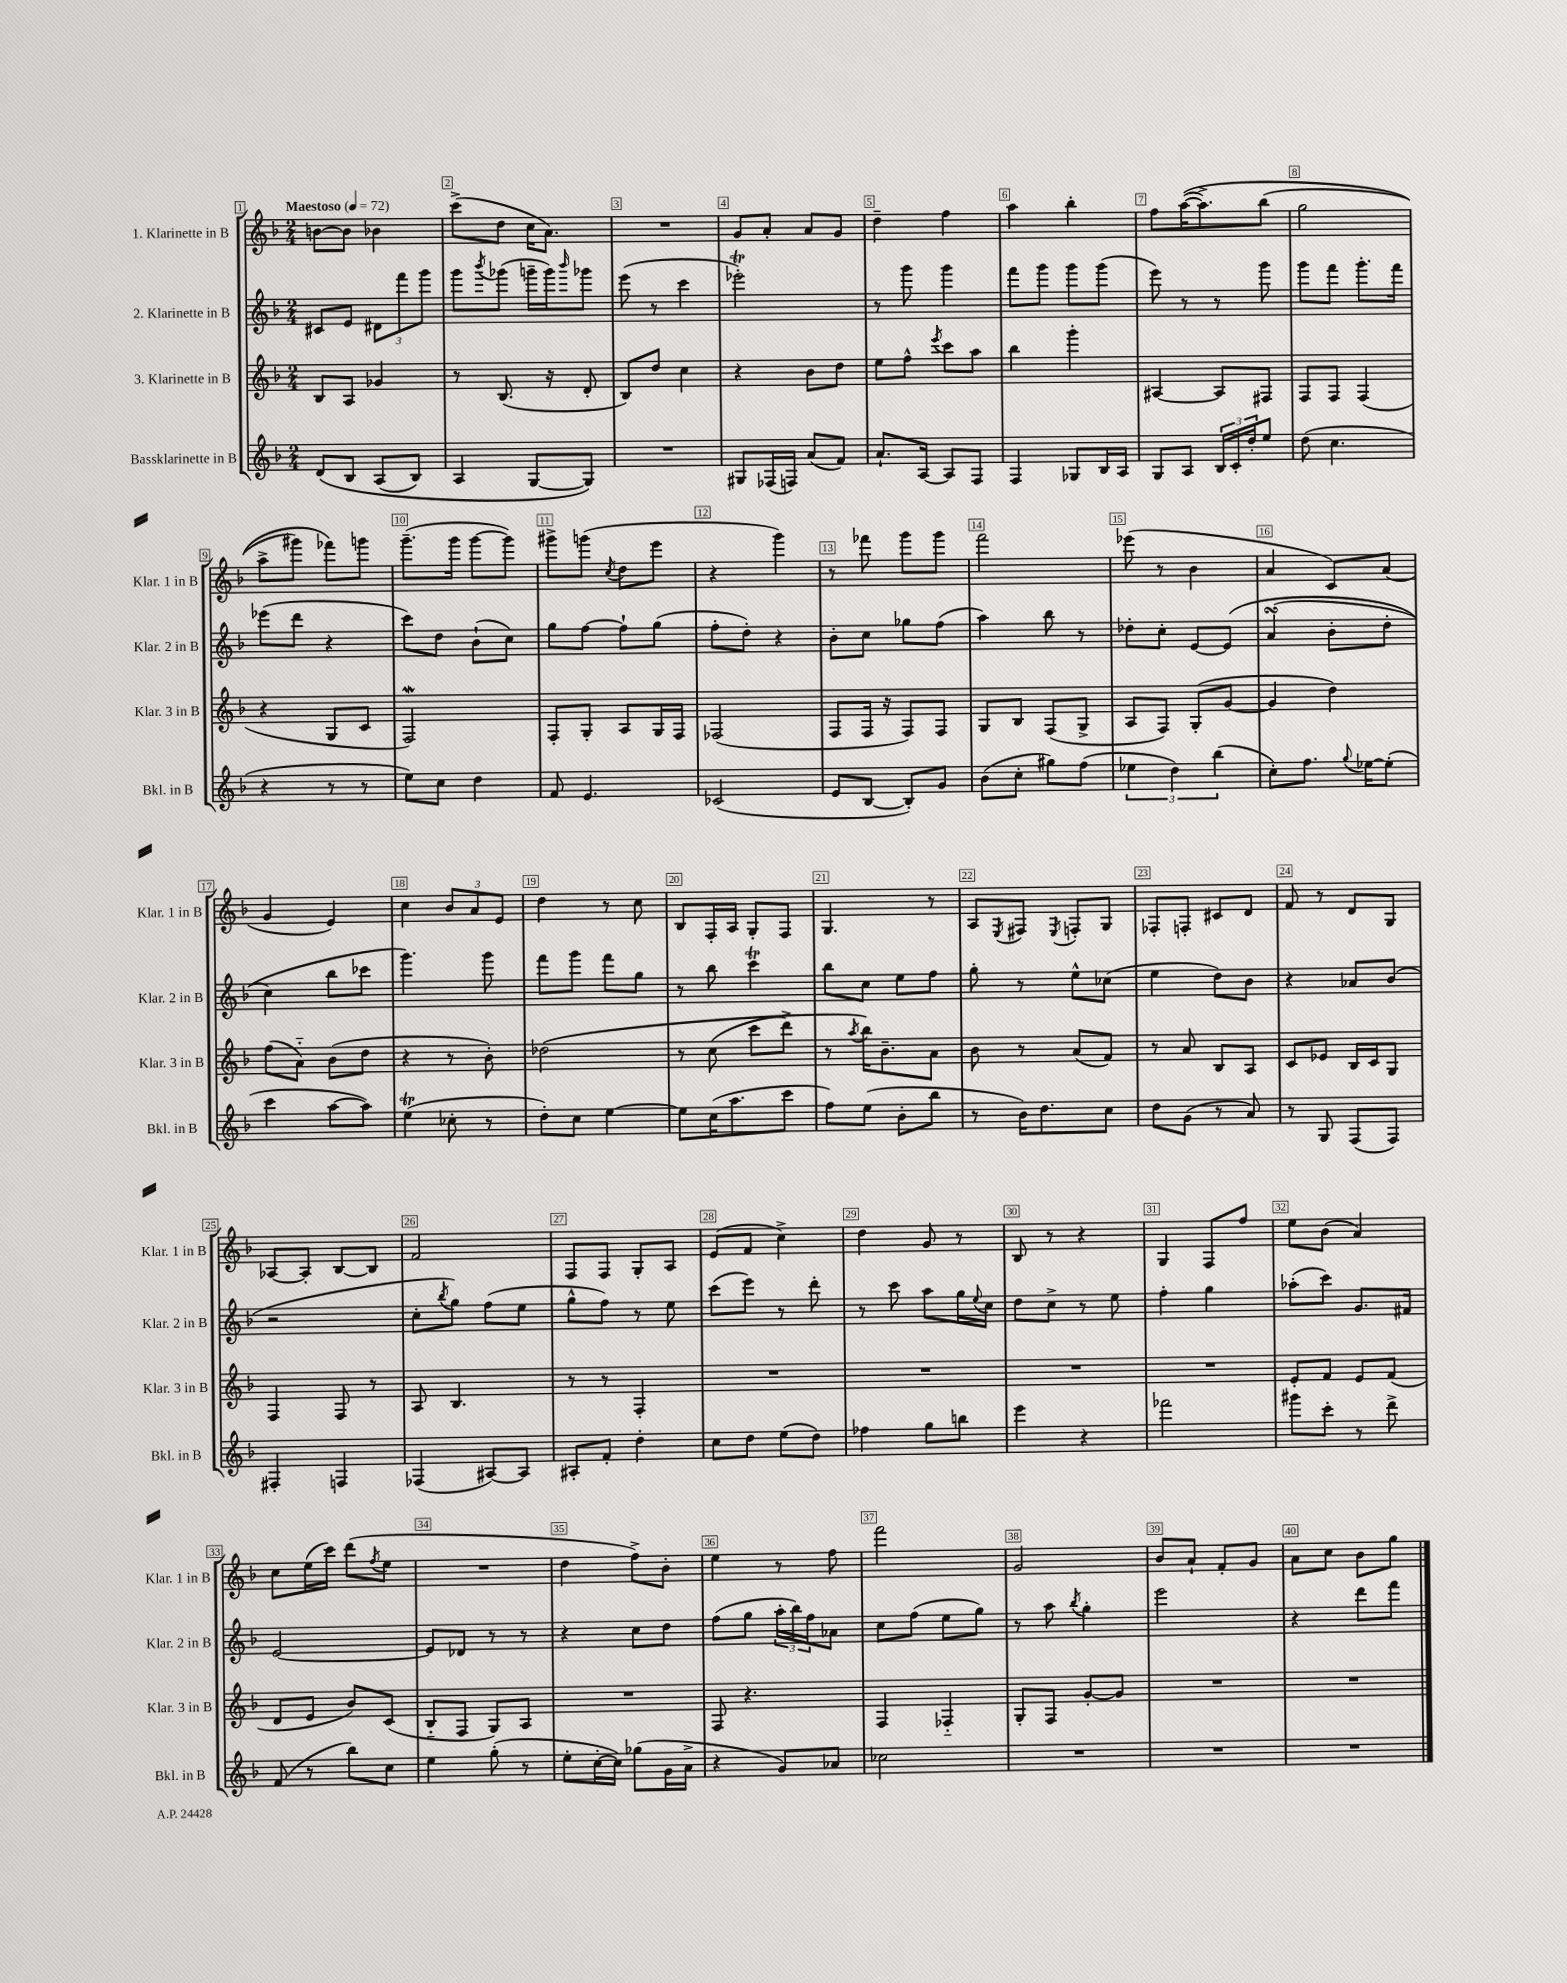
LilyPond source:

<<
\new StaffGroup <<
\new Staff = "s0" \with { instrumentName = "1. Klarinette in B" shortInstrumentName = "Klar. 1 in B" } {
    \clef treble \key f \major \numericTimeSignature \time 2/4 \tempo "Maestoso" 4 = 72
    b'8~ b'8 bes'4 |
    c'''8->( d''8 c''16 a'8.) |
    R2 |
    g'8 a'8-. a'8 g'8 |
    d''4-- f''4 |
    a''4 bes''4-. |
    f''8 a''16~(\( a''8.->) bes''8( |
    g''2 |
    a''8-> gis'''8) fes'''8\) g'''8 |
    g'''8.--( g'''16 g'''8~ g'''8) |
    gis'''8-> g'''8( \acciaccatura { c''8 } d''8 e'''8 |
    r4 g'''4) |
    r8 fes'''8 g'''8 g'''8 |
    f'''2 |
    ees'''8( r8 bes'4 |
    a'4 c'8) a'8( |
    g'4 e'4) |
    c''4 \tuplet 3/2 { bes'8 a'8 e'8 } |
    d''4 r8 c''8 |
    bes8 f16-. a16 g8-. f8 |
    g4. r8 |
    a8 \acciaccatura { e8 } fis8 \acciaccatura { e8 } f8-. g8 |
    fes8-. f8-. cis'8 d'8 |
    f'8 r8 d'8 g8 |
    aes8~ aes8-. bes8~ bes8 |
    f'2 |
    f8 f8 g8-. a8 |
    e'8( f'8 c''4->) |
    d''4 g'8 r8 |
    bes8 r8 r4 |
    g4 f8 f''8 |
    e''8 bes'8( a'4) |
    c''8 e''16( c'''16) d'''8( \acciaccatura { f''8 } e''8 |
    R2 |
    d''4 f''8->) bes'8-. |
    e''4 r8 f''8 |
    f'''2 |
    g'2 |
    bes'8 a'8-! f'8-. g'8 |
    a'8 c''8 bes'8 g''8 \bar "|." |
}
\new Staff = "s1" \with { instrumentName = "2. Klarinette in B" shortInstrumentName = "Klar. 2 in B" } {
    \clef treble \key f \major \numericTimeSignature \time 2/4
    cis'8 e'8 \tuplet 3/2 { dis'8 f'''8 g'''8 } |
    g'''8 \acciaccatura { bes'''8 } ges'''8( g'''16-- g'''16) \grace { bes'''16 } ges'''8 |
    e'''8( r8 c'''4 |
    ees'''2-.\trill) |
    r8 g'''8 g'''4 |
    f'''8 g'''8 g'''8 g'''8( |
    e'''8) r8 r8 g'''8 |
    g'''8 f'''8 g'''8.-. f'''16 |
    ees'''8( d'''8 r4 |
    c'''8) d''8 bes'8-!( c''8) |
    g''8 f''8~ f''8-! g''8( |
    f''8-. d''8-.) r4 |
    bes'8-. c''8 ges''8 f''8( |
    a''4) bes''8 r8 |
    des''8-. c''8-. e'8~ e'8\( |
    a'4\turn( bes'8-. d''8-. |
    c''4) bes''8 ces'''8 |
    g'''4.\) g'''8 |
    f'''8 g'''8 f'''8 g''8 |
    r8 bes''8 c'''4\trill |
    bes''8 c''8 e''8 f''8 |
    g''8-. r8 e''8-^ ces''8( |
    e''4 d''8) bes'8 |
    r4 aes'8 bes'8( |
    r2 |
    c''8-. \acciaccatura { bes''8 } g''8) f''8( e''8 |
    g''8-^ f''8) r8 e''8 |
    c'''8( e'''8) r8 d'''8-. |
    r8 c'''8 a''8 g''16 \appoggiatura { e''8 } c''16 |
    d''8 c''8-> r8 e''8 |
    f''4-. g''4 |
    aes''8-.( c'''8) g'8. fis'16 |
    e'2~ |
    e'8 des'8 r8 r8 |
    r4 c''8 d''8 |
    f''8( g''8 \tuplet 3/2 { a''16-. bes''16) f''16 } aes'8 |
    c''8 f''8( e''8 g''8) |
    r8 a''8 \acciaccatura { bes''8 } g''4-. |
    e'''2 |
    r4 d'''8 f'''8 \bar "|." |
}
\new Staff = "s2" \with { instrumentName = "3. Klarinette in B" shortInstrumentName = "Klar. 3 in B" } {
    \clef treble \key f \major \numericTimeSignature \time 2/4
    bes8 a8 ges'4 |
    r8 bes8.( r16 d'8-. |
    bes8) d''8 c''4 |
    r4 bes'8 d''8 |
    e''8 f''8-^ \acciaccatura { e'''8 } c'''8 a''8 |
    bes''4 g'''4-. |
    ais4~ ais8 fis8 |
    f8 f8 f4( |
    r4 g8 c'8 |
    f2\mordent) |
    f8-. g8-. a8 g16 f16 |
    fes2( |
    f8 f16 r16 f8) f8 |
    g8 bes8 f8( g8-> |
    a8 f8) g8-.( g'8~ |
    g'4 d''4) |
    f''8( a'8-_) bes'8( d''8 |
    r4 r8 bes'8-.) |
    des''2\( |
    r8 c''8( c'''8 d'''8->) |
    r8 \acciaccatura { a''8 } bes''16\) bes'8.-- a'8 |
    bes'8 r8 a'8( f'8) |
    r8 a'8 bes8 a8 |
    c'8 ees'8 bes16 c'16 g8 |
    f4 f8 r8 |
    a8 bes4. |
    r8 r8 f4-. |
    R2 |
    R2 |
    R2 |
    R2 |
    e'8-. f'8 e'8 f'8( |
    d'8 e'8 bes'8) c'8( |
    bes8-_ f8 g8) a8 |
    R2 |
    f8 r4. |
    f4 fes4-_ |
    g8-. f8 g'8~-. g'8 |
    R2 |
    R2 \bar "|." |
}
\new Staff = "s3" \with { instrumentName = "Bassklarinette in B" shortInstrumentName = "Bkl. in B" } {
    \clef treble \key f \major \numericTimeSignature \time 2/4
    d'8\( bes8 a8( bes8) |
    a4 g8~ g8\) |
    R2 |
    gis8 fes16( f16) a'8( f'8) |
    a'8.-! a16~ a8 f8 |
    f4 ges8 bes16 a16 |
    g8 a8 \tuplet 3/2 { bes16 c'16-. d''16-. } e''8 |
    d''8( c''4. |
    r4 r8 r8 |
    e''8) c''8 d''4 |
    f'8 e'4. |
    ces'2( |
    e'8 bes8~ bes8-.) g'8 |
    bes'8( c''8-. gis''8) f''8( |
    \tuplet 3/2 { ees''4 d''4) bes''4( } |
    c''8-.) f''8. \appoggiatura { g''8 } ees''16~ ees''8-.( |
    c'''4 a''8~ a''8) |
    e''4\trill( ces''8-. r8 |
    d''8-.) c''8 e''4~ |
    e''8 c''16( a''8. c'''8 |
    f''8) e''8( bes'8-. bes''8 |
    r8 bes'16) d''8. c''8 |
    d''8 g'8( r8 a'8) |
    r8 g8 f8( f8) |
    fis4-. f4 |
    fes4( ais8~) ais8 |
    ais8-. f'8-. d''4-. |
    c''8 d''8 e''8( d''8) |
    fes''4 g''8 b''8 |
    e'''4 r4 |
    fes'''2 |
    gis'''8 c'''8-. r8 d'''8-> |
    f'8( r8 bes''8) c''8 |
    e''4 g''8-.( r8 |
    e''8-. c''16~-. c''16) ges''8( g'16 a'16-> |
    r4 g'8) aes'8 |
    ces''2 |
    R2 |
    R2 |
    R2 \bar "|." |
}
>>
>>
\layout { \context { \Score \override BarNumber.break-visibility = ##(#f #t #t) barNumberVisibility = #all-bar-numbers-visible \override BarNumber.stencil = #(make-stencil-boxer 0.1 0.3 ly:text-interface::print) } }
